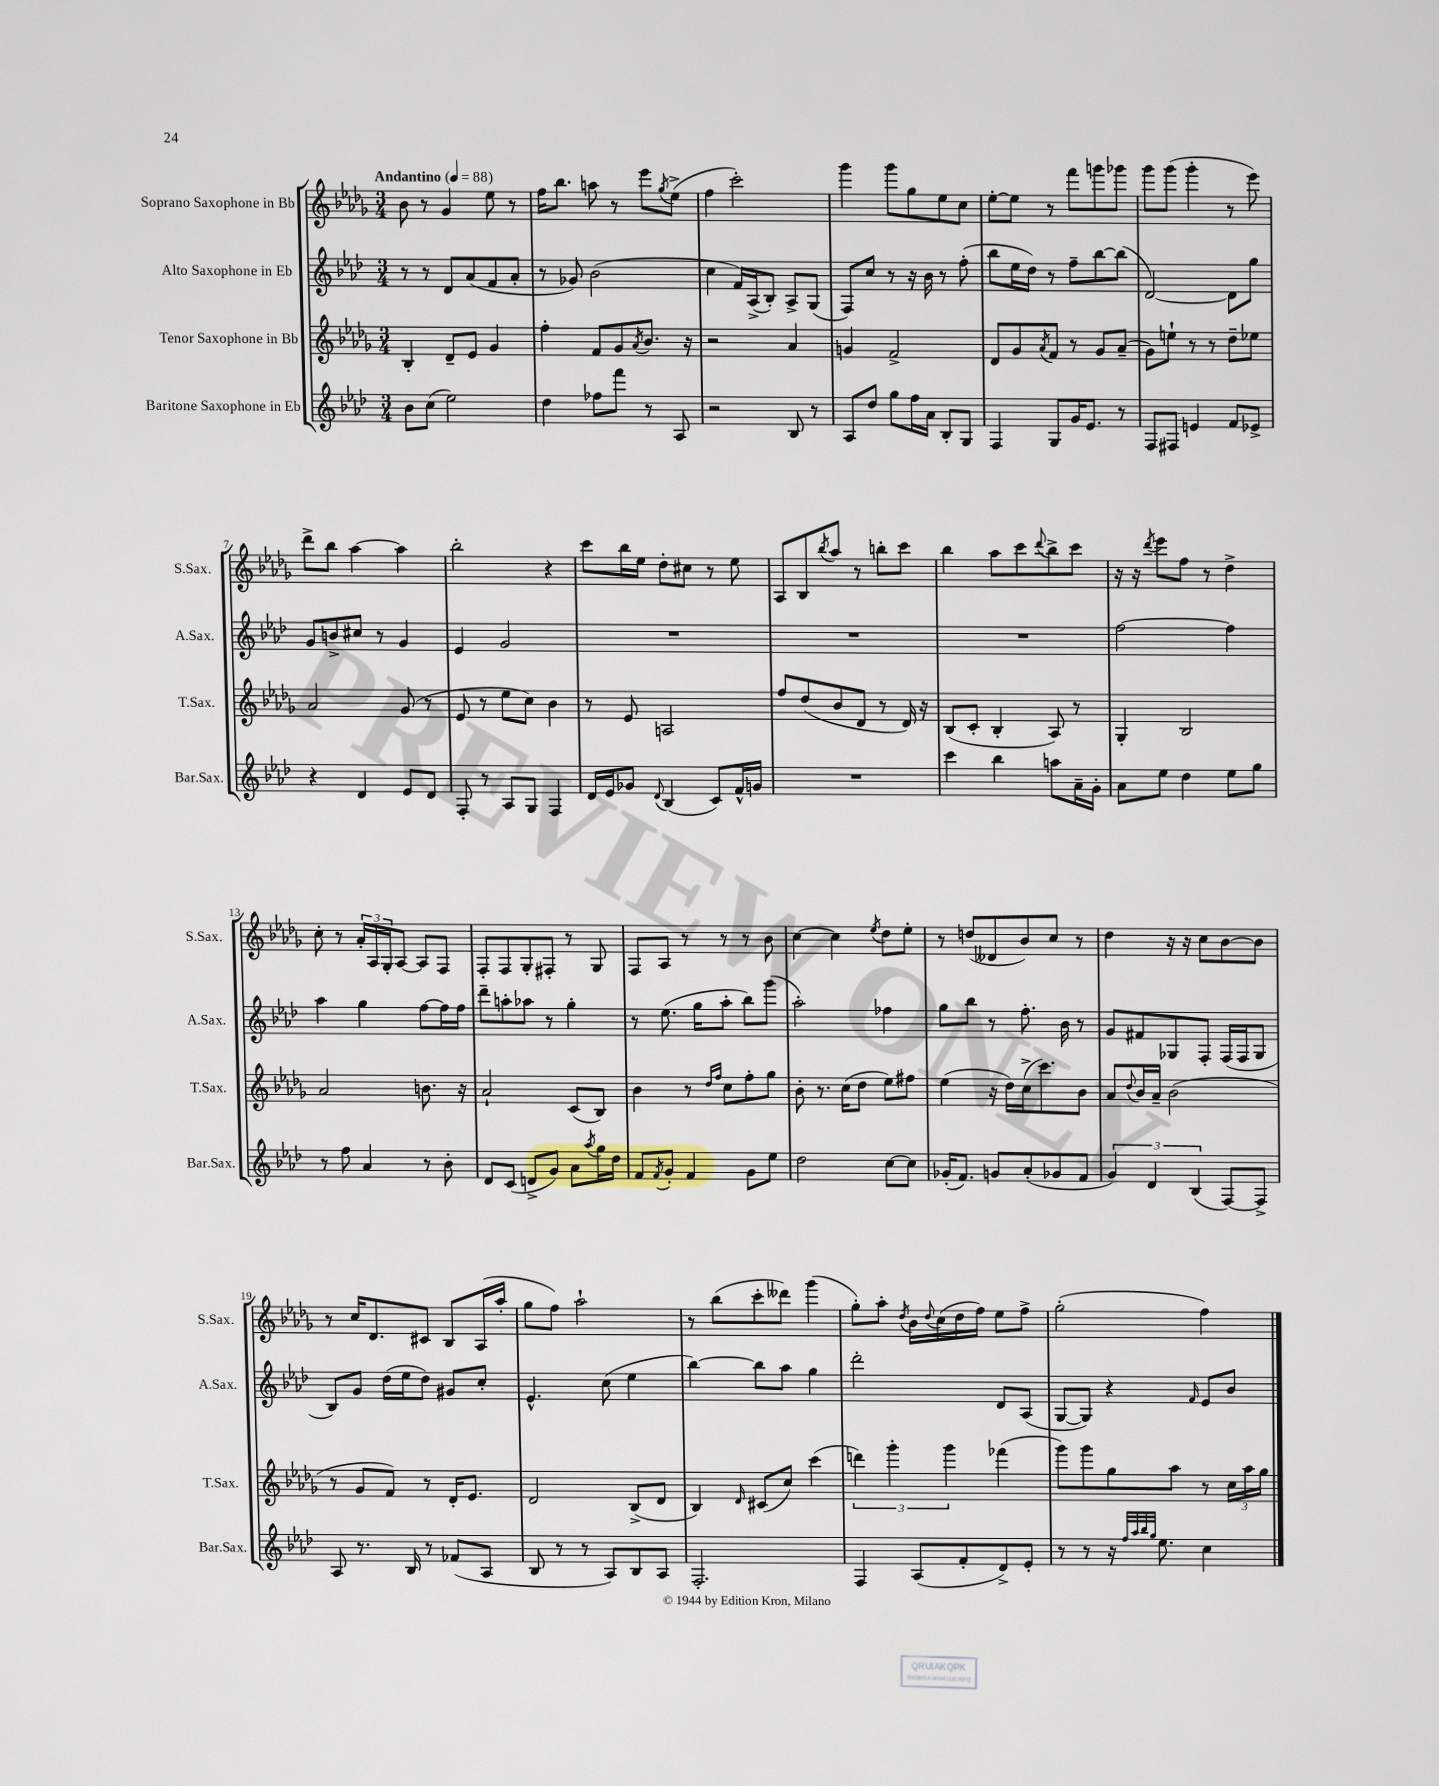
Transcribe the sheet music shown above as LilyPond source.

<<
\new StaffGroup <<
\new Staff = "s0" \with { instrumentName = "Soprano Saxophone in Bb" shortInstrumentName = "S.Sax." } {
    \clef treble \key des \major \numericTimeSignature \time 3/4 \tempo "Andantino" 4 = 88
    bes'8 r8 ges'4 ees''8 r8 |
    f''16 bes''8. a''8 r8 ees'''8 \acciaccatura { ges''8 } ees''8->( |
    f''4 c'''2-.) |
    ges'''4 ges'''8 ges''8 ees''8 c''8 |
    ees''8~-. ees''8 r8 f'''8 g'''8 ges'''8 |
    ges'''8 ges'''8( ges'''4-. r8 ees'''8) |
    des'''8-> bes''8 aes''4~ aes''4 |
    bes''2-. r4 |
    c'''8 bes''16 ees''16 des''8-. cis''8 r8 ees''8 |
    aes8 bes8 \acciaccatura { bes''8 } aes''8 r8 b''8-. c'''8 |
    bes''4 aes''8 c'''8 \appoggiatura { des'''8 } bes''8-> c'''8 |
    r16 r16 \acciaccatura { des'''8 } ees'''8 f''8 r8 des''4-> |
    c''8-. r8 \tuplet 3/2 { aes'16-. aes16 ges16-. } aes8~ aes8 f8 |
    f8-. f8 ges8-. fis8-. r8 ges8 |
    f8 aes8 r8 r8 r8 bes'8 |
    c''4~ c''4 \acciaccatura { ees''8 } des''8 ees''8-. |
    r8 d''8( deses'8 bes'8) c''8 r8 |
    des''4 r16 r16 c''8 bes'8~ bes'8 |
    r8 c''16 des'8. cis'8 bes8 aes16( aes''16-. |
    ges''8 f''8) aes''2-! |
    r8 bes''8( c'''8-. deses'''8) ges'''4( |
    ges''8-.) aes''8-. \acciaccatura { des''8 } bes'16 \appoggiatura { des''8 } c''16( des''16 f''16) ees''8 f''8-> |
    ges''2-.( f''4) \bar "|." |
}
\new Staff = "s1" \with { instrumentName = "Alto Saxophone in Eb" shortInstrumentName = "A.Sax." } {
    \clef treble \key aes \major \numericTimeSignature \time 3/4
    r8 r8 des'8 aes'8( f'8 aes'8-. |
    r8 ges'8) bes'2( |
    c''4 f'16) aes16->( bes8-.) aes8-> g8( |
    f8) c''8 r8 r16 bes'16 r8 f''8-.( |
    bes''8 ees''16 des''16) r8 f''8-- bes''8~ bes''8( |
    des'2~) des'8 g''8 |
    g'8 b'8-> cis''8 r8 g'4 |
    ees'4 g'2 |
    R2. |
    R2. |
    R2. |
    f''2~ f''4 |
    aes''4 g''4 f''8~ f''16 f''16 |
    des'''8-- a''8-. aes''8 r8 g''4-. |
    r8 ees''8.( g''16 aes''8-. bes''8) g'''8( |
    aes''2-.) fes''4 |
    g''8 bes''8 r8 f''8.-. bes'16 r8 |
    g'8 fis'8 ges8 f8-. f16( f16 ges8 |
    bes8) g'8 des''16( ees''16 des''8) gis'8 c''8-. |
    ees'4.-^ c''8( ees''4 |
    bes''4~) bes''8 aes''8 g''4 |
    des'''2-. des'8 aes8( |
    g8~ g8) r4 \grace { f'16 } ees'8 bes'8 \bar "|." |
}
\new Staff = "s2" \with { instrumentName = "Tenor Saxophone in Bb" shortInstrumentName = "T.Sax." } {
    \clef treble \key des \major \numericTimeSignature \time 3/4
    bes4-. des'8-- ees'8 ges'4 |
    f''4-. f'8 ges'8 \acciaccatura { aes'8 } bes'8. r16 |
    r2 aes'4 |
    g'4 f'2-> |
    des'8 ges'8 \acciaccatura { aes'8 } f'8 r8 ges'8 aes'8--( |
    ges'8) e''8-! r8 r8 des''8-- ees''8 |
    aes'2 ges'8( r8 |
    ees'8 r8 ees''8 c''8) bes'4 |
    r8 ees'8 a2 |
    f''8 des''8( bes'8 des'8 r8 des'16) r16 |
    bes8( c'8-. bes4-. aes8) r8 |
    ges4-. bes2 |
    aes'2 b'8. r16 |
    aes'2-! c'8( bes8) |
    bes'4 r8 \grace { des''16 f''16 } c''8 f''8-. ges''8 |
    bes'8-. r8. c''16( des''8 ees''8) fis''8 |
    ees''4( r16 des''16) c''16->( c'''8.) bes'8 |
    aes'8 \appoggiatura { des''8 } bes'16 aes'16-- bes'2( |
    r8 ges'8 f'8) r8 des'16-. ees'8. |
    des'2 bes8->( des'8 |
    bes4) \grace { des'16 } cis'8( c''8) c'''4( |
    \tuplet 3/2 { d'''4) ges'''4-. ges'''4 } fes'''4( |
    ges'''8) ges'''8 ges''8 aes''8 r8 \tuplet 3/2 { c''16 aes''16 ges''16 } \bar "|." |
}
\new Staff = "s3" \with { instrumentName = "Baritone Saxophone in Eb" shortInstrumentName = "Bar.Sax." } {
    \clef treble \key aes \major \numericTimeSignature \time 3/4
    bes'8 c''8( ees''2) |
    des''4 fes''8 f'''8 r8 aes8 |
    r2 bes8 r8 |
    aes8 des''8 g''8 f''16 aes'16 bes8-. g8 |
    f4 g8 g'16 ees'8. r8 |
    f8 fis8 e'4 f'8 ees'8-> |
    r4 des'4 ees'8 des'8 |
    f8-. r8 aes8 g8 f4 |
    des'16 ees'16 ges'8 \appoggiatura { des'8 } bes4( c'8) f'16-^ g'16 |
    R2. |
    c'''4 bes''4 a''8 aes'16-- g'16-. |
    aes'8 ees''8 des''4 ees''8 g''8 |
    r8 f''8 aes'4 r8 bes'8-. |
    des'8 c'8( d'8-> g'8) aes'8 \acciaccatura { aes''8 } g''16 des''16 |
    f'8 \acciaccatura { f'8 } g'8-. f'4 g'8 ees''8 |
    des''2 c''8~ c''8 |
    ges'16-.( f'8.) g'8 aes'8-.( ges'8 f'8 |
    \tuplet 3/2 { g'4) des'4 bes4( } f8~) f8-> |
    aes8 r8. bes16 r8 fes'8( aes8 |
    bes8 r8 r8 aes8) bes8 aes8 |
    f2.-. |
    f4 aes8( f'8-. des'8->) ees'8-. |
    r8 r8 r16 \grace { f''32 aes''32 bes''32 g''32 } ees''8. c''4 \bar "|." |
}
>>
>>
